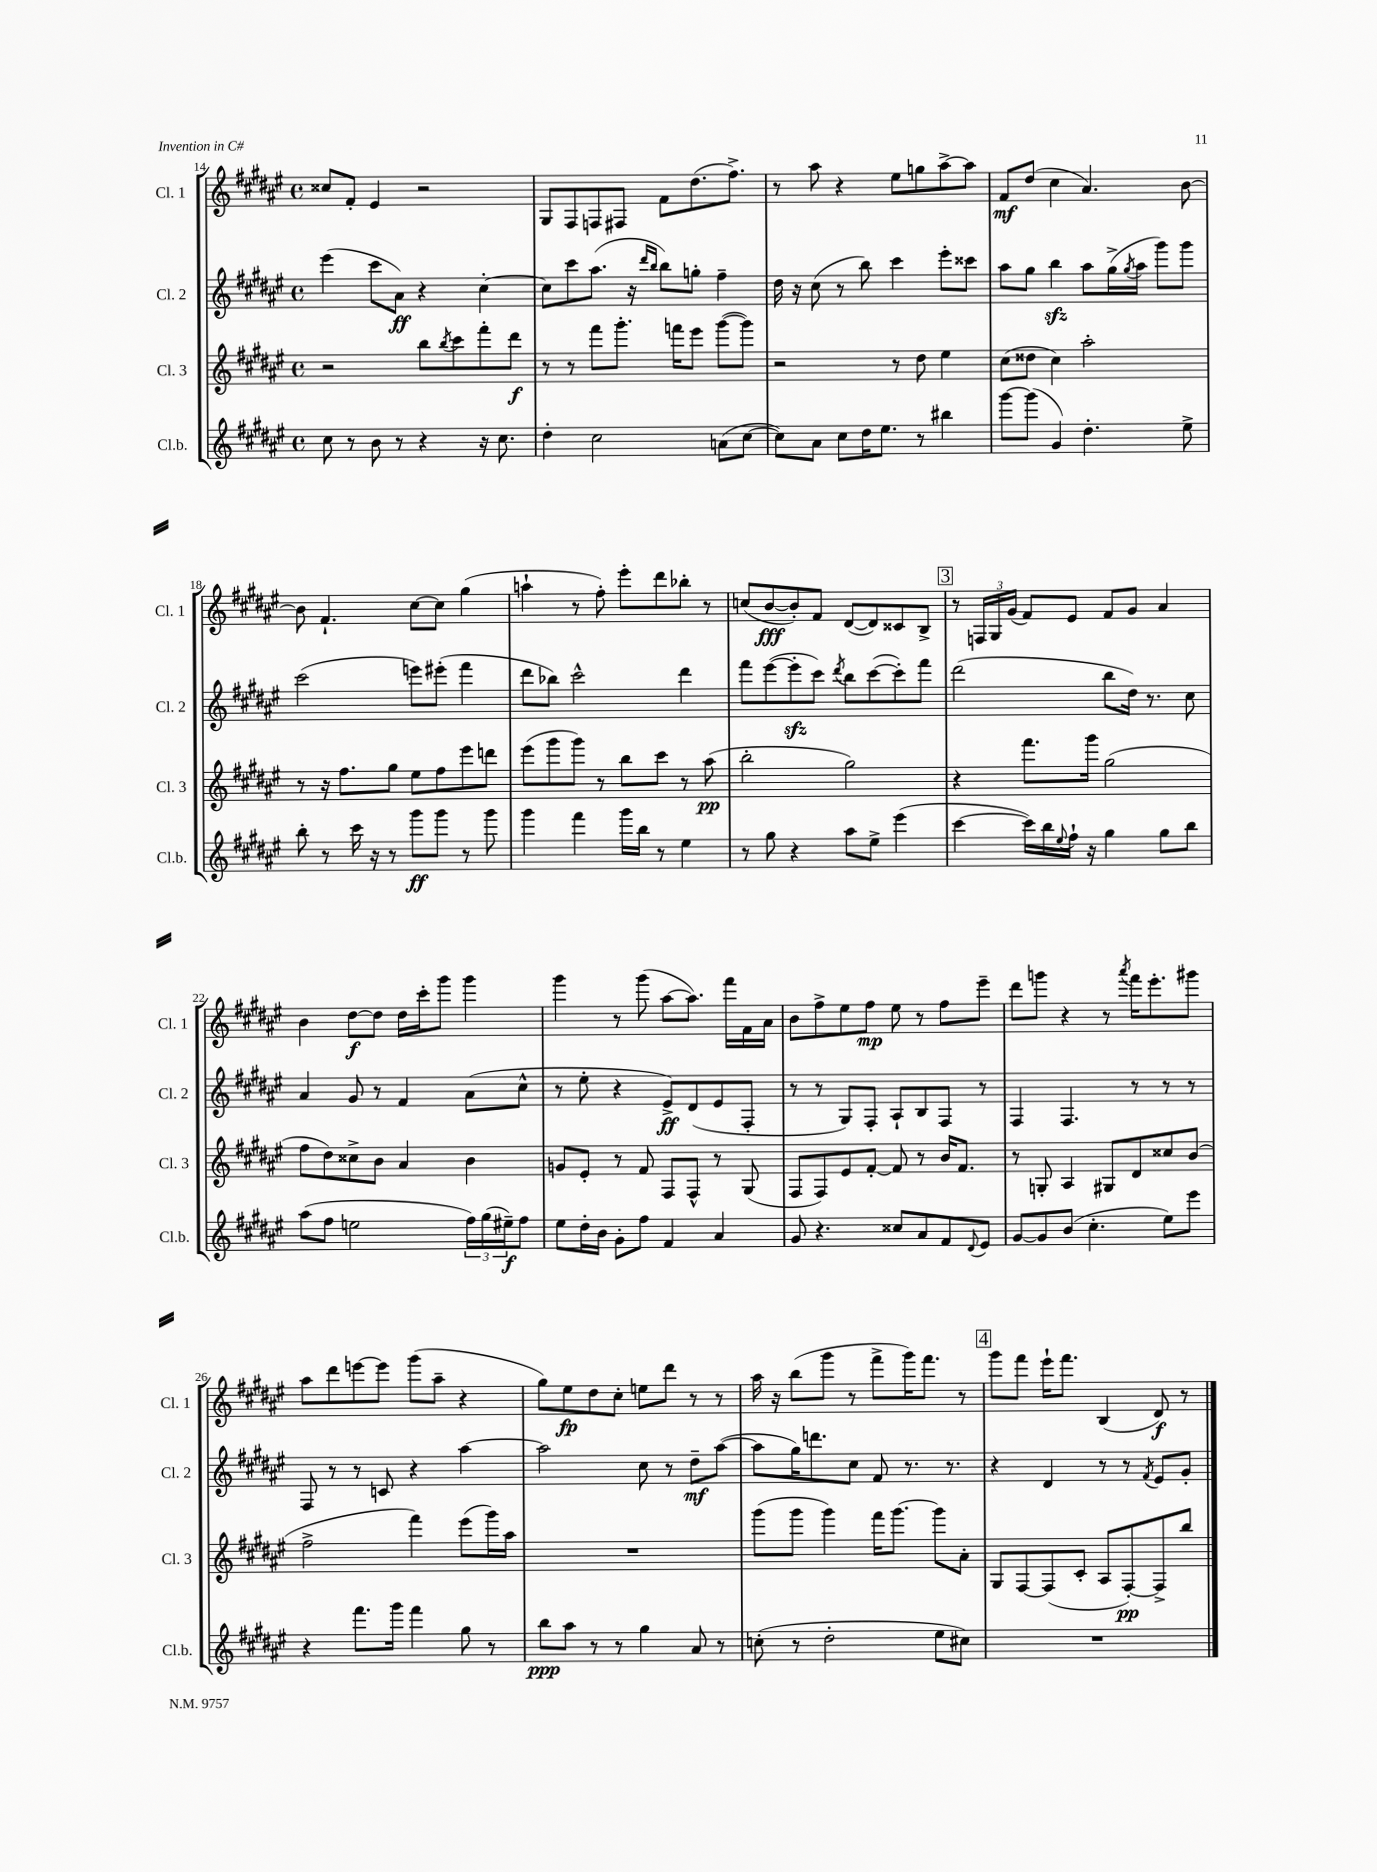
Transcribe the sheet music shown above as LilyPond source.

<<
\new StaffGroup <<
\new Staff = "s0" \with { instrumentName = "Cl. 1" shortInstrumentName = "Cl. 1" } {
    \clef treble \key fis \major \defaultTimeSignature \time 4/4
    cisis''8 fis'8-. eis'4 r2 |
    gis8 fis8 f8 fis8 fis'8 dis''8.( fis''8.->) |
    r8 ais''8 r4 eis''8 g''8 ais''8~-> ais''8 |
    fis'8\mf dis''8( cis''4 ais'4.) b'8~ |
    b'8 fis'4.-! cis''8~ cis''8 gis''4( |
    a''4-! r8 fis''8-.) eis'''8-. dis'''8 bes''8-. r8 |
    c''8( b'8~\fff b'8-.) fis'8 dis'8~( dis'8) cisis'8 b8-> |
    \mark \markup { \box "3" } r8 \tuplet 3/2 { f16 gis16 gis'16( } fis'8) eis'8 fis'8 gis'8 ais'4 |
    b'4 dis''8~\f dis''8 dis''16 cis'''16-. gis'''8 gis'''4 |
    gis'''4 r8 gis'''8( ais''8~ ais''8.) fis'''16 fis'16 ais'16 |
    b'8 fis''8-> eis''8 fis''8\mp eis''8 r8 fis''8 eis'''8-- |
    dis'''8 g'''8 r4 r8 \acciaccatura { ais'''8 } fis'''16 eis'''8.-. gis'''8 |
    ais''8 dis'''8 e'''8~ e'''8 gis'''8( ais''8-- r4 |
    gis''8) eis''8\fp dis''8 cis''8-. e''8 dis'''8 r8 r8 |
    ais''16 r16 b''8( gis'''8 r8 fis'''8-> gis'''16) fis'''8. r8 |
    \mark \markup { \box "4" } gis'''8 fis'''8 eis'''16-! fis'''8. b4( dis'8\f) r8 \bar "|." |
}
\new Staff = "s1" \with { instrumentName = "Cl. 2" shortInstrumentName = "Cl. 2" } {
    \clef treble \key fis \major \defaultTimeSignature \time 4/4
    eis'''4( cis'''8 ais'8\ff) r4 cis''4~-. |
    cis''8 cis'''8 ais''8.( r16 \grace { dis'''16 b''16 } b''8) g''8-. fis''4-- |
    dis''16 r16 cis''8( r8 b''8) cis'''4 eis'''8-. cisis'''8 |
    ais''8 gis''8 b''4\sfz ais''8 gis''16->( \acciaccatura { gis''8 } ais''16 gis'''8) gis'''8 |
    cis'''2( e'''8) eis'''8-.( fis'''4 |
    dis'''8 bes''8) cis'''2-^ dis'''4 |
    fis'''8 eis'''8~( eis'''8-.\sfz cis'''8) \acciaccatura { dis'''8 } b''8 cis'''8~( cis'''8-.) fis'''8 |
    \mark \markup { \box "3" } dis'''2( b''8 dis''16) r8. cis''8 |
    ais'4 gis'8 r8 fis'4 ais'8( cis''8-^ |
    r8 eis''8-. r4 eis'8->\ff) dis'8( eis'8 fis8-. |
    r8 r8 gis8) fis8-. ais8-! b8 fis8 r8 |
    fis4 fis4. r8 r8 r8 |
    fis8 r8 r8 c'8 r4 ais''4~ |
    ais''2 cis''8 r8 dis''8--\mf ais''8~( |
    ais''8 gis''16) d'''8. cis''8 fis'8 r8. r8. |
    \mark \markup { \box "4" } r4 dis'4 r8 r8 \acciaccatura { fis'8 } eis'8 gis'8-. \bar "|." |
}
\new Staff = "s2" \with { instrumentName = "Cl. 3" shortInstrumentName = "Cl. 3" } {
    \clef treble \key fis \major \defaultTimeSignature \time 4/4
    r2 b''8 \acciaccatura { b''8 } cis'''8 fis'''8-. dis'''8\f |
    r8 r8 fis'''8 gis'''8.-. f'''16 eis'''8 gis'''8~( gis'''8) |
    r2 r8 dis''8 eis''4 |
    cis''8( disis''8 cis''4) ais''2-. |
    r8 r16 fis''8. gis''8 eis''8 fis''8 eis'''8 d'''8 |
    eis'''8( gis'''8 gis'''8) r8 b''8 cis'''8 r8 ais''8\pp( |
    b''2-. gis''2) |
    \mark \markup { \box "3" } r4 fis'''8. gis'''16 gis''2( |
    fis''8 dis''8) cisis''8-> b'8 ais'4 b'4 |
    g'8 eis'8-. r8 fis'8 fis8 fis8-^ r8 gis8( |
    fis8 fis8) eis'8 fis'8~-. fis'8 r8 b'16 fis'8. |
    r8 g8-. ais4 gis8 dis'8 cisis''8 b'8( |
    fis''2-> fis'''4) eis'''8( gis'''16) ais''16 |
    R1 |
    gis'''8( gis'''8 gis'''4) fis'''16 gis'''8.~ gis'''8 ais'8-. |
    \mark \markup { \box "4" } gis8 fis8~ fis8( cis'8-. ais8 fis8~-.\pp) fis8-> b''8 \bar "|." |
}
\new Staff = "s3" \with { instrumentName = "Cl.b." shortInstrumentName = "Cl.b." } {
    \clef treble \key fis \major \defaultTimeSignature \time 4/4
    cis''8 r8 b'8 r8 r4 r16 cis''8. |
    dis''4-. cis''2 a'8( cis''8~ |
    cis''8) ais'8 cis''8 dis''16 eis''8. r8 bis''4 |
    gis'''8~ gis'''8( gis'4) dis''4.-. eis''8-> |
    b''8-. r8 cis'''16 r16 r8 gis'''8\ff gis'''8 r8 gis'''8 |
    gis'''4 fis'''4 gis'''16 b''16 r8 eis''4 |
    r8 gis''8 r4 ais''8 eis''8-> eis'''4( |
    \mark \markup { \box "3" } cis'''4~ cis'''16) b''16 \appoggiatura { eis''8 } fis''16-! r16 gis''4 gis''8 b''8 |
    ais''8( fis''8 e''2 \tuplet 3/2 { fis''16) gis''16( eis''16--\f) } fis''8 |
    eis''8 dis''16-. b'16 gis'8-. fis''8 fis'4 ais'4 |
    gis'8 r4. cisis''8 ais'8 fis'8 \appoggiatura { dis'8 } eis'8 |
    gis'8~ gis'8 b'8( cis''4.-. eis''8) eis'''8 |
    r4 fis'''8. gis'''16 fis'''4 gis''8 r8 |
    b''8\ppp ais''8 r8 r8 gis''4 ais'8 r8 |
    c''8-.( r8 dis''2-. eis''8 cis''8) |
    \mark \markup { \box "4" } R1 \bar "|." |
}
>>
>>
\layout { \context { \Score currentBarNumber = #14 } }
